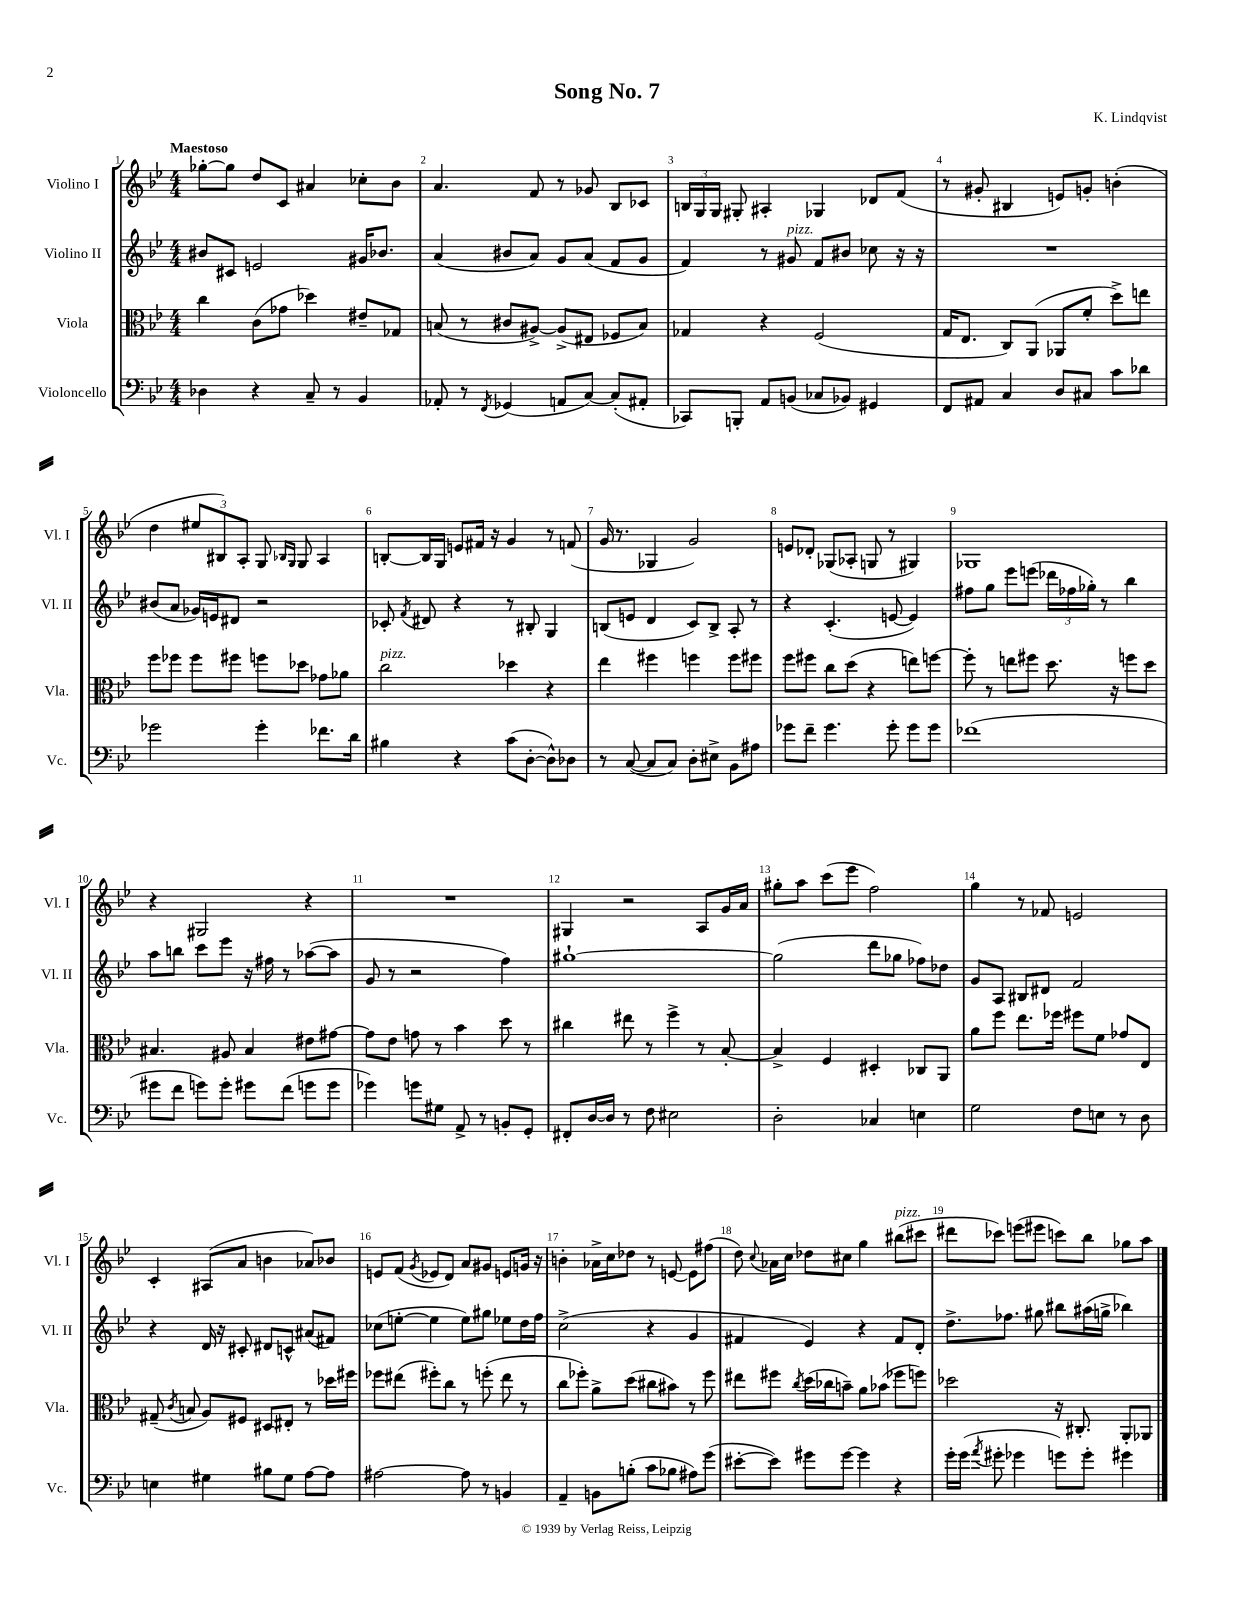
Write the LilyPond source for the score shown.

\header { title = "Song No. 7" composer = "K. Lindqvist" }
<<
\new StaffGroup <<
\new Staff = "s0" \with { instrumentName = "Violino I" shortInstrumentName = "Vl. I" } {
    \clef treble \key bes \major \numericTimeSignature \time 4/4 \tempo "Maestoso"
    \autoBeamOff ges''8[~-. ges''8] d''8[ c'8] ais'4 ces''8[-. bes'8] |
    a'4. f'8 r8 ges'8 bes8[ ces'8] |
    \tuplet 3/2 { b16[ g16 g16] } gis8-. ais4-. ges4 des'8[ f'8]( |
    r8 gis'8-. bis4 e'8[) g'8]-. b'4-.( |
    d''4 \tuplet 3/2 { eis''8[ bis8) a8]-. } g8 \grace { bes16[ g16] } g8 a4 |
    b8[~-. b16 g16] e'8[ fis'16] r16 g'4 r8 f'8( |
    g'16 r8. ges4 g'2) |
    e'8[ des'8]-. ges8[( aes8]-. g8 r8 gis4) |
    ges1 |
    r4 gis2 r4 |
    R1 |
    gis4 r2 a8[ g'16 a'16] |
    gis''8[-. a''8] c'''8[( ees'''8] f''2) |
    g''4 r8 fes'8 e'2 |
    c'4-. ais8[( a'8] b'4 aes'8[) bes'8] |
    e'8[ f'8]( \acciaccatura { g'8 } ees'8[ d'8]) a'8[ gis'8] e'8[ g'16] r16 |
    b'4-. aes'16[-> c''16 des''8] r8 e'8~ e'8[ fis''8]( |
    d''8) \appoggiatura { c''8 } aes'16[ c''16] des''8[ cis''8] g''4 bis''8[^\markup { \italic "pizz." }( cis'''8] |
    dis'''8[ ces'''8]) e'''8[( eis'''8] c'''8[) bes''8] ges''8[ a''8] \bar "|." |
}
\new Staff = "s1" \with { instrumentName = "Violino II" shortInstrumentName = "Vl. II" } {
    \clef treble \key bes \major \numericTimeSignature \time 4/4
    \autoBeamOff bis'8[ cis'8] e'2 gis'16[ bes'8.] |
    a'4( bis'8[ a'8]) g'8[ a'8]( f'8[ g'8] |
    f'4) r8 gis'8^\markup { \italic "pizz." } f'8[ bis'8] ces''8 r16 r16 |
    R1 |
    bis'8[( a'8] ges'16[) e'16 dis'8] r2 |
    ces'8-. \acciaccatura { f'8 } dis'8 r4 r8 bis8-. g4 |
    b8[( e'8] d'4 c'8[) b8]-> a8-. r8 |
    r4 c'4.-.( e'8~ e'4) |
    fis''8[ g''8] ees'''8[ e'''8]( \tuplet 3/2 { des'''16[ fes''16 ges''16]-.) } r8 bes''4 |
    a''8[ b''8] c'''8[ ees'''8] r16 fis''16 r8 aes''8[~( aes''8] |
    g'8 r8 r2 f''4) |
    gis''1~-! |
    gis''2( d'''8[ ges''8] fes''8[) des''8] |
    g'8[ a8] bis8[ dis'8] f'2 |
    r4 d'16 r16 cis'8-. dis'8[ c'8]-^ ais'8[( fis'8]) |
    ces''8[( e''8]~-. e''4 e''8[) gis''8] ees''8[ d''16 f''16] |
    c''2->( r4 g'4 |
    fis'4 ees'4) r4 fis'8[ d'8]-. |
    d''8.[-> fes''8.] gis''8 bis''8[ ais''16( g''16]-> bes''4) \bar "|." |
}
\new Staff = "s2" \with { instrumentName = "Viola" shortInstrumentName = "Vla." } {
    \clef alto \key bes \major \numericTimeSignature \time 4/4
    \autoBeamOff c''4 c'8[( ges'8] des''4) eis'8[-- ges8] |
    b8( r8 cis'8[ ais8]~->) ais8[->( eis8] fes8[ b8]) |
    ges4 r4 f2( |
    g16[ ees8.] c8[) a,8]( aes,8[ f'8]-. d''8[->) e''8] |
    f''8[ fes''8] fes''8[ fis''8] f''8[ des''8] ges'8[ aes'8] |
    c''2^\markup { \italic "pizz." } des''4 r4 |
    ees''4 fis''4 f''4 f''8[ fis''8] |
    f''8[ fis''8] c''8[ d''8]( r4 e''8[) f''8]~ |
    f''8-. r8 e''8[ fis''8] d''8. r16 f''8[ d''8] |
    bis4. ais8 bis4 eis'8[ gis'8]~ |
    gis'8[ ees'8] g'8 r8 bes'4 d''8 r8 |
    cis''4 eis''8 r8 f''4-> r8 bes8~-. |
    bes4-> f4 dis4-. ces8[ a,8] |
    a'8[ f''8] ees''8.[ fes''16] fis''8[ f'8] ges'8[ ees8] |
    gis8--( \acciaccatura { c'8 } b8 a8[) fis8] dis8[ eis8]-. r8 des''16[ fis''16] |
    fes''8[ eis''8]( fis''8[-.) c''8] r8 f''8-.( eis''8 r8 |
    c''8[ fes''8]-.) a'8[-> d''8]( cis''8[ bis'8]) r8 fes''8 |
    eis''8[ fis''8] \acciaccatura { c''8 } d''16[( ces''16 b'8]--) a'8[ bes'8]( fes''8[ f''8]) |
    des''2 r16 cis8.-. a,8[-. aes,8] \bar "|." |
}
\new Staff = "s3" \with { instrumentName = "Violoncello" shortInstrumentName = "Vc." } {
    \clef bass \key bes \major \numericTimeSignature \time 4/4
    \autoBeamOff des4 r4 c8-- r8 bes,4 |
    aes,8-. r8 \acciaccatura { f,8 } ges,4( a,8[ c8]~) c8[-.( ais,8]-. |
    ces,8[) b,,8]-. a,8[ b,8]( ces8[ bes,8]) gis,4 |
    f,8[ ais,8] c4 d8[ cis8] c'8[ des'8] |
    ges'2 ges'4-. fes'8.[ d'16] |
    bis4 r4 c'8[( d8]~-. d8[-^) des8] |
    r8 c8~( c8[ c8]) d8[-. eis8]-> bes,8[ ais8] |
    ges'8[ f'8]-- ges'4. ges'8-. ges'8[ ges'8] |
    fes'1( |
    gis'8[ f'8] g'8[) g'8]-. gis'8[ f'8]( g'8[ g'8] |
    ges'4) g'8[ gis8] a,8-> r8 b,8[-. g,8]-. |
    fis,8[-. d16~ d16] r8 f8 eis2 |
    d2-. ces4 e4 |
    g2 f8[ e8] r8 d8 |
    e4 gis4 bis8[ gis8] a8[~ a8] |
    ais2~ ais8 r8 b,4 |
    a,4-- b,8[ b8]-.( c'8[ bes8] ais8[) g'8]( |
    eis'8[~-. eis'8]) gis'8[ gis'8]~ gis'4 r4 |
    g'16[-. g'16]( \acciaccatura { a'8 } gis'8-. ges'4 g'8[) g'8]-. gis'4 \bar "|." |
}
>>
>>
\layout { \context { \Score \override BarNumber.break-visibility = ##(#f #t #t) barNumberVisibility = #all-bar-numbers-visible } }
